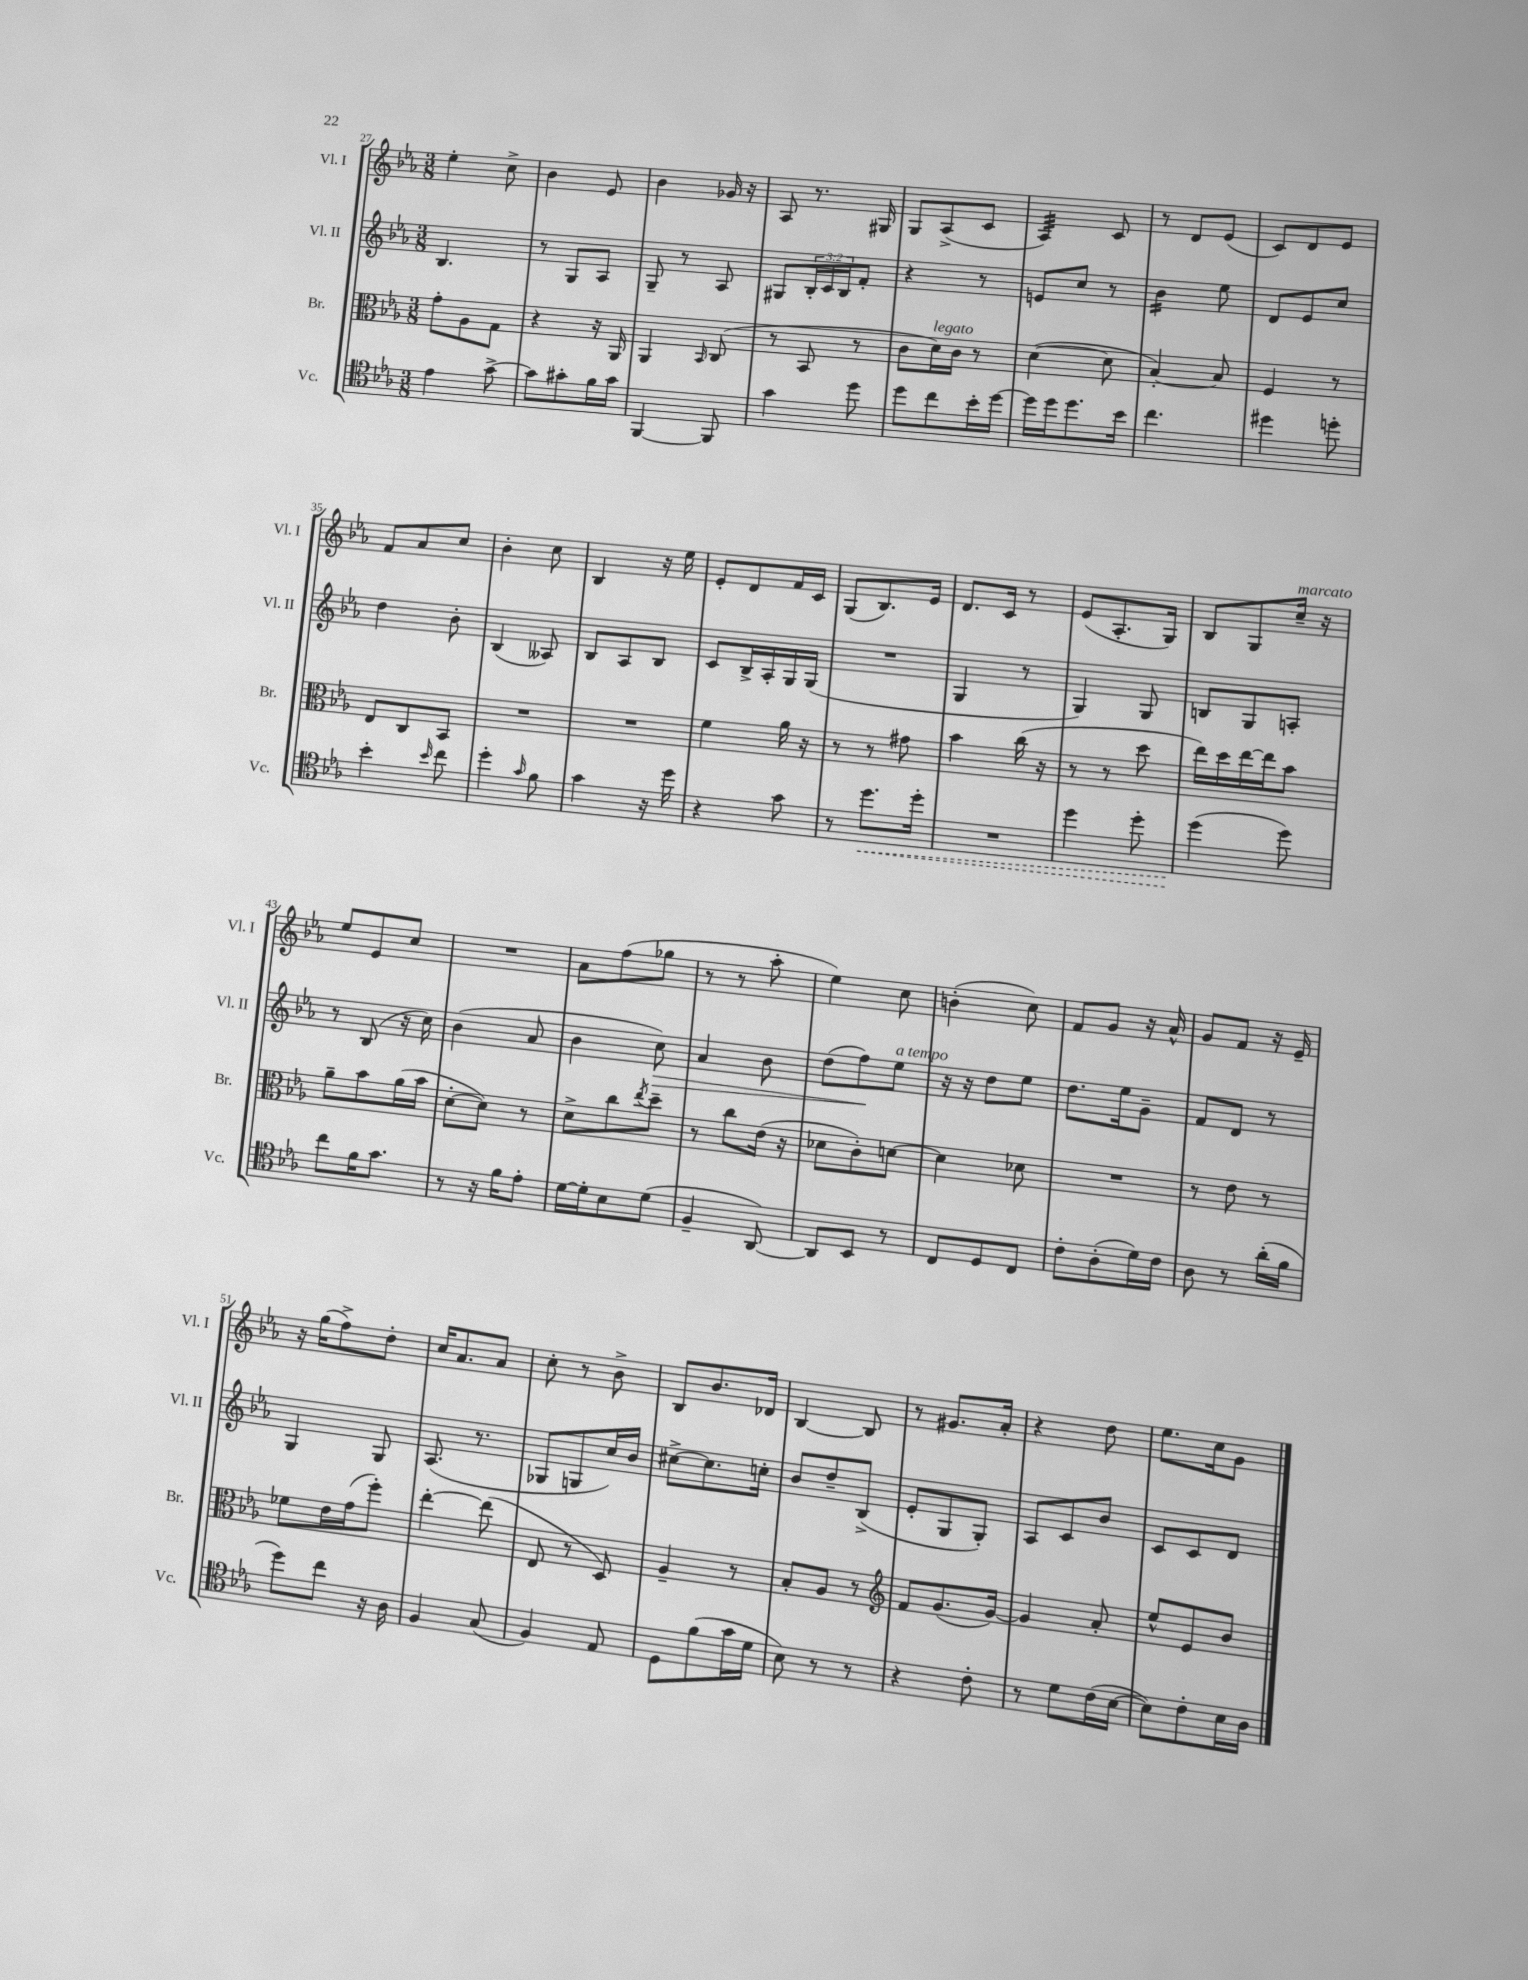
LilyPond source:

<<
\new StaffGroup <<
\new Staff = "s0" \with { instrumentName = "Vl. I" shortInstrumentName = "Vl. I" } {
    \clef treble \key ees \major \numericTimeSignature \time 3/8
    ees''4-. c''8-> |
    bes'4 ees'8 |
    bes'4 ges'16 r16 |
    aes8 r8. gis16 |
    g8 aes8->( c'8 |
    aes4:32) c'8 |
    r8 d'8 ees'8( |
    c'8) d'8 ees'8 |
    f'8 aes'8 c''8 |
    bes'4-. c''8 |
    bes4 r16 ees''16 |
    ees'8-. d'8 f'16 c'16 |
    g8( bes8.) ees'16 |
    d'8. c'16 r8 |
    ees'8( aes8.-. g16) |
    bes8 g8 c''16--^\markup { \italic "marcato" } r16 |
    ees''8 ees'8 c''8 |
    R4. |
    aes'8 f''8( ges''8 |
    r8 r8 aes''8-. |
    ees''4) c''8 |
    b'4-.( c''8) |
    f'8 g'8 r16 aes'16-^ |
    g'8 f'8 r16 ees'16-- |
    r16 g''16( f''8->) d''8-. |
    c''16 aes'8. aes'8 |
    c''8-. r8 bes'8-> |
    bes8 bes'8. des'16 |
    bes4~ bes8 |
    r8 gis'8. aes'16-. |
    r4 d''8 |
    ees''8. c''16 g'8 \bar "|." |
}
\new Staff = "s1" \with { instrumentName = "Vl. II" shortInstrumentName = "Vl. II" } {
    \clef treble \key ees \major \numericTimeSignature \time 3/8 \override Staff.TupletNumber.text = #tuplet-number::calc-fraction-text
    bes4. |
    r8 g8 aes8 |
    g8-- r8 aes8 |
    gis8 \tuplet 3/2 { bes16-. c'16 bes16 } f'8-. |
    r4 r8 |
    e'8 c''8 r8 |
    bes'4:16 ees''8 |
    d'8 ees'8 c''8 |
    d''4 bes'8-. |
    bes4( aeses8) |
    bes8 aes8 bes8 |
    c'8 bes16-> aes16-. g16 g16( |
    R4. |
    g4 r8 |
    g4) g8 |
    b8 g8 a8-. |
    r8 bes8( r16 c''16) |
    bes'4( aes'8 |
    bes'4 c''8\>) |
    aes'4 bes'8 |
    d''8( f''8\!) ees''8^\markup { \italic "a tempo" } |
    r16 r16 d''8 ees''8 |
    d''8. ees''16 g'8-- |
    f'8 d'8 r8 |
    g4 g8 |
    aes8.( r8. |
    ges8 g8 c''16) bes'16 |
    cis''8~-> cis''8. c''16-. |
    bes'8 d''8-- bes8->( |
    ees'8-. g8 g8-.) |
    aes8 c'8 bes'8 |
    c'8 c'8 d'8 \bar "|." |
}
\new Staff = "s2" \with { instrumentName = "Br." shortInstrumentName = "Br." } {
    \clef alto \key ees \major \numericTimeSignature \time 3/8
    g'8-. aes8 g8 |
    r4 r16 aes,16 |
    aes,4 \grace { bes,16 } c8( |
    r8 bes,8 r8 |
    c'8 d'16^\markup { \italic "legato" }) c'16 r8 |
    d'4~( d'8 |
    bes4~-.) bes8 |
    f4 r8 |
    ees8 c8 bes,8 |
    R4. |
    R4. |
    f'4 aes'16 r16 |
    r8 r8 gis'8 |
    bes'4 c''16( r16 |
    r8 r8 d''8 |
    ees''16) d''16 ees''16~ ees''16 bes'8 |
    aes'8-- bes'8 aes'16( bes'16 |
    d'8~-. d'8) r8 |
    d'8-> c''8 \acciaccatura { ees''8 } d''8-- |
    r8 c''8 ees'16( r16 |
    des'8 c'8-.) d'8~ |
    d'4 des'8 |
    R4. |
    r8 ees'8 r8 |
    fes'8 ees'16 g'16( f''8-.) |
    ees''4~-. ees''8( |
    ees8 r8 d8) |
    aes4-- r8 |
    bes8-. aes8 r8 |
    \clef treble f'8 g'8.( g'16~) |
    g'4 aes'8-. |
    ees''8-^ ees'8 bes'8 \bar "|." |
}
\new Staff = "s3" \with { instrumentName = "Vc." shortInstrumentName = "Vc." } {
    \clef tenor \key ees \major \numericTimeSignature \time 3/8
    ees'4 g'8~-> |
    g'8 gis'8-. f'16 gis'16 |
    f,4~ f,8 |
    g'4 d''8 |
    d''8 c''8 bes'16-. d''16~ |
    d''16 d''16 d''8. bes'16 |
    c''4. |
    dis''4 d''8-. |
    bes'4-. \grace { bes'16 } c''8 |
    d''4-. \grace { g'16 } f'8 |
    g'4 r16 d''16 |
    r4 g'8 |
    r8 \once \override Hairpin.style = #'dashed-line d''8.\< d''16-. |
    R4. |
    d''4 d''8-. |
    d''4\!( d''8) |
    c''8 f'16 g'8. |
    r8 r16 f'16 ees'8-. |
    d'16~ d'16-. bes8 d'8( |
    f4-- aes,8~) |
    aes,8 bes,8 r8 |
    c8 d8 c8 |
    c'8-. aes8-.( d'16) c'16 |
    aes8 r8 aes'16-.( f'16 |
    d''8) c''8 r16 aes16 |
    f4 g8( |
    f4) ees8 |
    d8 f'8( g'16 d'16 |
    bes8) r8 r8 |
    r4 c'8-. |
    r8 d'8 c'16( bes16~ |
    bes8) c'8-. bes16 aes16 \bar "|." |
}
>>
>>
\layout { \context { \Score currentBarNumber = #27 } }
